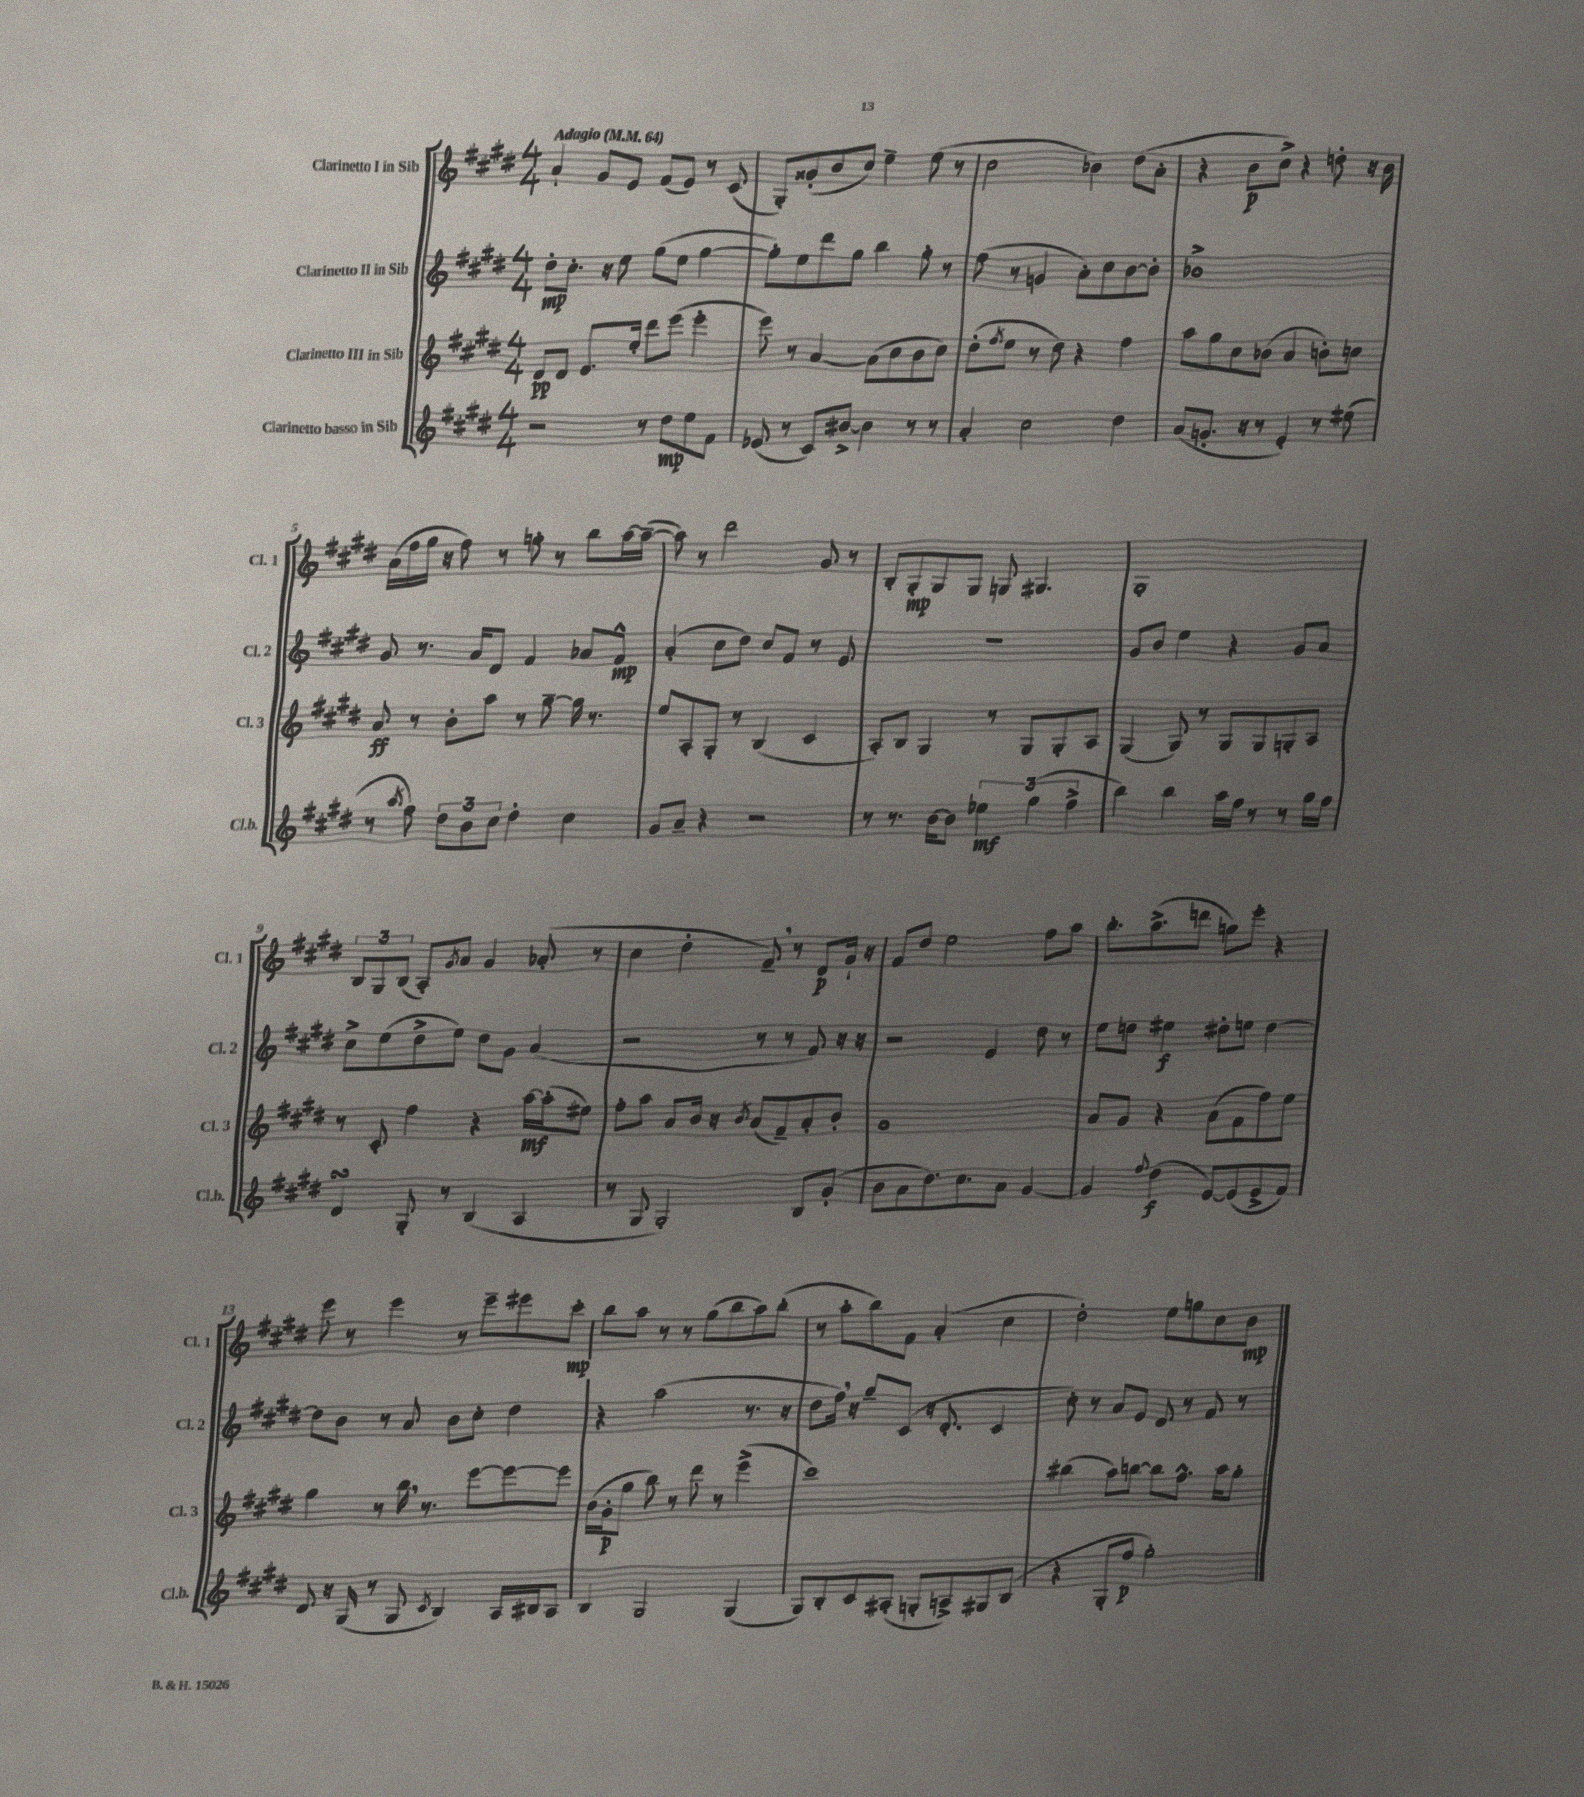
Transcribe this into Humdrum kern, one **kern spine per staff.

**kern	**dynam	**kern	**dynam	**kern	**dynam	**kern	**dynam
*part4	*part4	*part3	*part3	*part2	*part2	*part1	*part1
*staff4	*staff4	*staff3	*staff3	*staff2	*staff2	*staff1	*staff1
*I"Clarinetto basso in Sib	*	*I"Clarinetto III in Sib	*	*I"Clarinetto II in Sib	*	*I"Clarinetto I in Sib	*
*I'Cl.b.	*	*I'Cl. 3	*	*I'Cl. 2	*	*I'Cl. 1	*
*clefG2	*	*clefG2	*	*clefG2	*	*clefG2	*
*k[f#c#g#d#]	*	*k[f#c#g#d#]	*	*k[f#c#g#d#]	*	*k[f#c#g#d#]	*
*M4/4	*	*M4/4	*	*M4/4	*	*M4/4	*
*MM64	*	*MM64	*	*MM64	*	*MM64	*
=1	=1	=1	=1	=1	=1	=1	=1
!	!	!	!	!	!	!LO:TX:a:B:t=Adagio	!
2r	.	8d#/L	pp	8dd#'\L	mp	4a`/	.
.	.	8d#/J	.	8.cc#'\J	.	.	.
.	.	8.e/L	.	.	.	8g#/L	.
.	.	.	.	16r	.	.	.
.	.	.	.	8ee\	.	8e/J	.
.	.	16ee'/Jk	.	.	.	.	.
8r	.	8ddd#\L	.	(8gg#\L	.	(8f#/L	.
8dd#\L	mp	(8eee\J	.	8ee\J	.	8e/J)	.
8ee\	.	4eee'\	.	[4gg#\	.	8r	.
8f#\J	.	.	.	.	.	(8c#/	.
=2	=2	=2	=2	=2	=2	=2	=2
(8e-X/	.	8eee\)	.	8gg#'\L])	.	8G#'/L)	.
8r	.	8r	.	8ee\	.	(8g##X'/	.
8c#/L)	.	[4a/	.	8ddd#\	.	8b/	.
[8b#X^/J	.	.	.	8gg#\J	.	8cc#/J)	.
4b#\]	.	(8a\L]	.	4bb\	.	4ee~\	.
.	.	8cc#\	.	.	.	.	.
8r	.	8b\	.	8gg#'\	.	(8ee\	.
8r	.	8cc#\J)	.	8r	.	8r	.
=3	=3	=3	=3	=3	=3	=3	=3
4a'/	.	(8dd#'\L	.	(8ff#\	.	2cc#\	.
.	.	8qff#/	.	.	.	.	.
.	.	8ee\J	.	8r	.	.	.
2cc#\	.	8r	.	4gn/	.	.	.
.	.	8dd#\)	.	.	.	.	.
.	.	4r	.	8a'\L)	.	4b-X\)	.
.	.	.	.	8cc#\	.	.	.
4dd#\	.	4ff#\	.	[8b\	.	(8dd#\L	.
.	.	.	.	8b'\J]	.	8a'\J	.
=4	=4	=4	=4	=4	=4	=4	=4
(8a/L	.	8aa\L	.	1b-X^	.	4r	.
8.gn'/J	.	8gg#\	.	.	.	.	.
.	.	8cc#\	.	.	.	8b\L	p
16r	.	.	.	.	.	.	.
8r	.	(8b-X\J	.	.	.	8cc#^\J)	.
4e'/)	.	4a/	.	.	.	4r	.
8r	.	8bn'\L)	.	.	.	8ddn'\	.
(8ee#X\	.	8ccn\J	.	.	.	16r	.
.	.	.	.	.	.	16b\	.
!!LO:LB:g=z
=5	=5	=5	=5	=5	=5	=5	=5
8r	.	8a/	ff	8g#/	.	(16a\LL	.
.	.	.	.	.	.	16ff#\	.
8qaa/	.	.	.	.	.	.	.
8ff#\)	.	8r	.	8.r	.	16gg#\JJ	.
.	.	.	.	.	.	16r	.
12dd#\L	.	8b'\L	.	.	.	8ff#\)	.
.	.	.	.	16a/KL	.	.	.
12b\	.	.	.	.	.	.	.
.	.	8aa\J	.	8d#/J	.	8r	.
12cc#\J	.	.	.	.	.	.	.
4dd#'\	.	8r	.	4f#/	.	8ggn'\	.
.	.	[8gg#~\	.	.	.	8r	.
4cc#\	.	16gg#\]	.	8a-X/L	.	8bb\L	.
.	.	8.r	.	.	.	.	.
.	.	.	.	8f#^^/J	mp	[16aa\L	.
.	.	.	.	.	.	(16aa~\JJ_	.
=6	=6	=6	=6	=6	=6	=6	=6
8g#/L	.	8ee/L	.	(4a'/	.	8aa\])	.
8a~/J	.	8A'/	.	.	.	8r	.
4r	.	8G#'/J	.	8cc#\L	.	2ddd#\	.
.	.	8r	.	8dd#\J)	.	.	.
2r	.	(4B/	.	8cc#/L	.	.	.
.	.	.	.	8f#/J	.	.	.
.	.	4c#/	.	8r	.	8g#/	.
.	.	.	.	8e/	.	8r	.
=7	=7	=7	=7	=7	=7	=7	=7
8r	.	8A'/L)	.	1r	.	8B'/L	.
8.r	.	8B/J	.	.	.	8G#'/	mp
.	.	4G#/	.	.	.	8G#/	.
[16b\KL	.	.	.	.	.	.	.
8b\J]	.	.	.	.	.	8G#/J	.
6ee-X\	mf	8r	.	.	.	8Gn/	.
.	.	8G#/L	.	.	.	4.G#X/	.
(6gg#\	.	.	.	.	.	.	.
.	.	8G#'/	.	.	.	.	.
6ff#^\	.	.	.	.	.	.	.
.	.	8A/J	.	.	.	.	.
=8	=8	=8	=8	=8	=8	=8	=8
4bb\)	.	(4G#/	.	8g#/L	.	1G#'	.
.	.	.	.	8b/J	.	.	.
4bb\	.	8G#/)	.	4ee\	.	.	.
.	.	8r	.	.	.	.	.
16aa\LL	.	8G#/L	.	4r	.	.	.
16ff#\JJ	.	.	.	.	.	.	.
8r	.	8G#/	.	.	.	.	.
8r	.	8Gn'/	.	8g#/L	.	.	.
16gg#\LL	.	8A/J	.	8a/J	.	.	.
16ff#\JJ	.	.	.	.	.	.	.
!!LO:LB:g=z
=9	=9	=9	=9	=9	=9	=9	=9
4d#sSsS/	.	8r	.	8cc#^\L	.	12B/L	.
.	.	.	.	.	.	12G#/	.
.	.	8c#'/	.	(8ee\	.	.	.
.	.	.	.	.	.	(12B/J	.
8G#'/	.	4ff#\	.	8dd#^\	.	8A'/L)	.
.	.	.	.	.	.	8qg#/	.
8r	.	.	.	8ee\J)	.	8a/J	.
(4B/	.	4r	.	8dd#\L	.	4g#/	.
.	.	.	.	8g#\J	.	.	.
4A/	.	[16aa\LL	mf	(4a/	.	(8a-X'/	.
.	.	(16aa'\J]	.	.	.	.	.
.	.	8ee#X\J)	.	.	.	8r	.
=10	=10	=10	=10	=10	=10	=10	=10
8r	.	8ff#'\L	.	2r	.	4cc#\	.
8G#/	.	8aa\J	.	.	.	.	.
2G#'/)	.	8a/L	.	.	.	4dd#'\	.
.	.	16b/Jk	.	.	.	.	.
.	.	16r	.	.	.	.	.
.	.	8qb/	.	.	.	.	.
.	.	(8a/L	.	8r	.	8f#~,/)	.
.	.	8f#~/)	.	8r	.	8r	.
8B/L	.	8a'/	.	8f#/)	.	8d#/L	p
(8g#'/J	.	8b'/J	.	16r	.	16g#`/Jk	.
.	.	.	.	16r	.	16r	.
=11	=11	=11	=11	=11	=11	=11	=11
8b\L	.	1g#	.	2r	.	8f#/L	.
8a\	.	.	.	.	.	8dd#/J	.
8.dd#\)	.	.	.	.	.	2ee\	.
8.cc#\	.	.	.	.	.	.	.
.	.	.	.	4e/	.	.	.
8a\J	.	.	.	.	.	.	.
[4g#/	.	.	.	8dd#\	.	8ff#\L	.
.	.	.	.	8r	.	8aa\J	.
=12	=12	=12	=12	=12	=12	=12	=12
4g#/]	.	8a/L	.	8ee\L	.	8.bb'\L	.
.	.	8g#/J	.	8ddn\J	.	.	.
.	.	.	.	.	.	(8.aa^\	.
8qqff#/	.	.	.	.	.	.	.
(4dd#\	f	4r	.	4ee#X\	f	.	.
.	.	.	.	.	.	8dddn\J	.
[8e/L)	.	(8a\L	.	8dd#X'\L	.	8ggn\L)	.
(8e/]	.	8f#\	.	8een\J	.	8eee'\J	.
8e^/	.	8ff#\)	.	[4dd#\	.	4r	.
8f#/J)	.	8ee\J	.	.	.	.	.
!!LO:LB:g=z
=13	=13	=13	=13	=13	=13	=13	=13
8d#/	.	4gg#\	.	8dd#\L]	.	8eee\	.
16r	.	.	.	8b\J	.	8r	.
(16G#/	.	.	.	.	.	.	.
8r	.	8r	.	8r	.	4eee\	.
8G#/	.	16bb,\	.	8a/	.	.	.
.	.	8.r	.	.	.	.	.
8qc#/	.	.	.	.	.	.	.
4B/)	.	.	.	8b\L	.	8r	.
.	.	[8eee\L	.	8cc#'\J	.	8eee~\L	.
16A/LL	.	8eee\_	.	4dd#\	.	8eee#X\	.
16B#X/J	.	.	.	.	.	.	.
8A/J	.	8eee\J]	.	.	.	8ccc#'\J	mp
=14	=14	=14	=14	=14	=14	=14	=14
4B/	.	(16b\LL	.	4r	.	8bb\L	.
.	.	16g#'\J	p	.	.	.	.
.	.	8gg#\J	.	.	.	8aa\J	.
2G#/	.	8bb\)	.	(2aa\	.	8r	.
.	.	8r	.	.	.	8r	.
.	.	8ddd#\	.	.	.	(8gg#\L	.
.	.	8r	.	.	.	8bb\	.
(4G#/	.	(4eee^\	.	8.r	.	8aa\)	.
.	.	.	.	.	.	(8bb'\J	.
.	.	.	.	16r	.	.	.
=15	=15	=15	=15	=15	=15	=15	=15
8G#/L)	.	1ccc#)	.	8dd#\L	.	8r	.
8B'/	.	.	.	16ff#,\Jk)	.	8aa'\L	.
.	.	.	.	16r	.	.	.
8c#/	.	.	.	8gg#~/L	.	8bb\)	.
(8A#X'/J	.	.	.	(8c#/J	.	8f#\J	.
8Gn'/L	.	.	.	16r	.	(4a'/	.
.	.	.	.	8.d#'/	.	.	.
8An^/)	.	.	.	.	.	.	.
8G#X/	.	.	.	4c#/	.	4cc#\	.
(8B/J	.	.	.	.	.	.	.
=16	=16	=16	=16	=16	=16	=16	=16
4r	.	(4bb#X\	.	8cc#'\)	.	2dd#'\)	.
.	.	.	.	8r	.	.	.
8G#'/L	.	8aa\L)	.	8a/L	.	.	.
8ff#/J	p	[8bbn\J	.	8e/J	.	.	.
2gg#'\)	.	8bb\L]	.	8d#/	.	8ee\L	.
.	.	8.ff#^^\J	.	8r	.	8ggn\	.
.	.	.	.	8f#/	.	8cc#\	.
.	.	16aa\KL	.	.	.	.	.
.	.	8gg#'\J	.	8r	.	8b\J	mp
==	==	==	==	==	==	==	==
*-	*-	*-	*-	*-	*-	*-	*-
